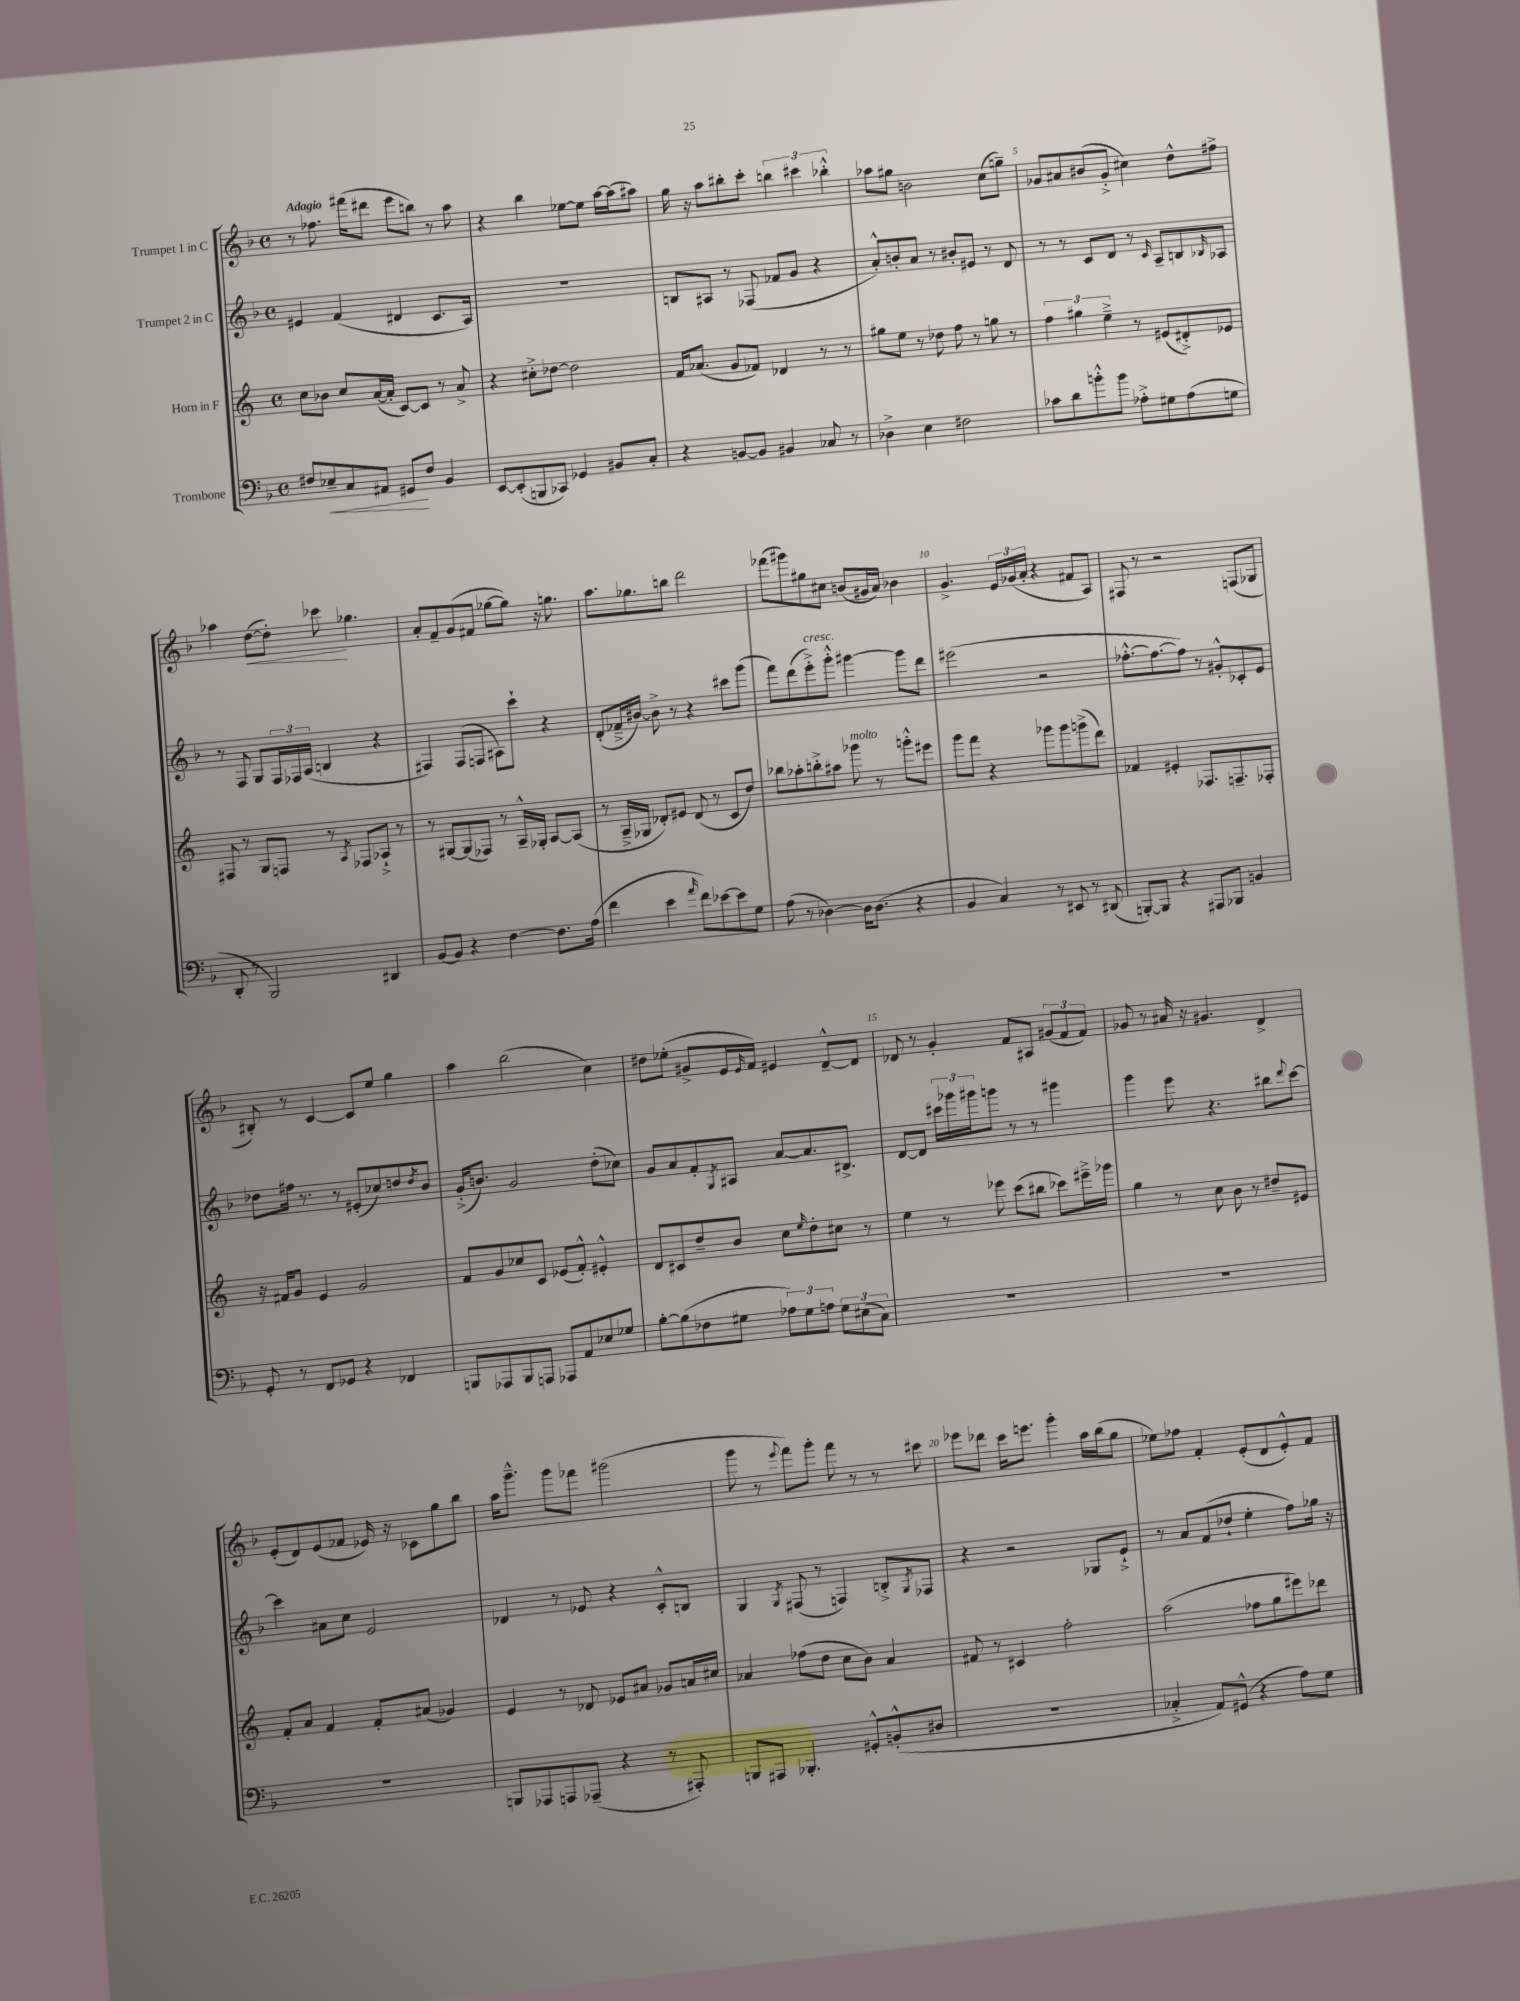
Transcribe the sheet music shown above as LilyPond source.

<<
\new StaffGroup <<
\new Staff = "s0" \with { instrumentName = "Trumpet 1 in C" } {
    \clef treble \key f \major \defaultTimeSignature \time 4/4 \tempo "Adagio"
    r8 fes''8. fis'''16( dis'''8 e'''8 b''8) r8 a''8 |
    r4 bes''4 ees''8~ ees''8 a''16~ a''16( ais''8) |
    g''16 r16 a''8 bis''8-. c'''8-. \tuplet 3/2 { b''4 cis'''4 bes''4-.-^ } |
    aes''8 gis''8 b'2 c''8( g''8--) |
    ges'8 ais'8 bis'8( ges'8-.-> cis''4) d''8-^ fis''8-> |
    aes''4 d''8~\<( d''8-.) ces'''8\! ges''4. |
    a'8-. f'8-- g'8( fis'8 ges''8~ ges''8) r16 g''8. |
    a''8. ges''8. b''8 d'''2 |
    fes'''8( gis'''8) gis''8 cis''8 b'8( gis'16 a'16) bes'4 |
    g'4.-> \tuplet 3/2 { e'16 ges'16( a'16-. } r4 fis'8 a8) |
    fis8 r8 r2 f8( ges8 |
    bis8-.) r8 c'4~ c'8 e''8 g''4 |
    a''4 bes''2( c''4) |
    dis''8 ees''8-.( gis'8-> e'16 \grace { e'16 } f'16) eis'4 d'8~---^ d'8 |
    des'8 r8 g'4-. f'8 ais8 \tuplet 3/2 { gis'8( f'8 f'8) } |
    ges'8 r8 ais'16 r16 gis'4. d'4-> |
    e'8-.( d'8) e'8( fes'8 ees'16) r16 ces'8 g''8 bes''8 |
    a''16 g'''8.---^ g'''8 fes'''8 gis'''2( |
    g'''8 r8 \appoggiatura { e'''8 } f'''8) g'''8-. f'''8 r8 r8 cis'''8 |
    ees'''8 des'''8 c'''16 e'''8. g'''4-. a''16 bes''16( g''8 |
    ees''8) fes''8 f'4-. e'8-.( d'8 e'8-.-^) f'8 \bar "|." |
}
\new Staff = "s1" \with { instrumentName = "Trumpet 2 in C" } {
    \clef treble \key f \major \defaultTimeSignature \time 4/4
    eis'4 f'4( dis'4 c'8. a16) |
    R1 |
    b8 ais8 r8 fes8( fes'8 g'8 r4 |
    a'8-.-^) b'8-. a'8 r8 bis'8-. eis'8 r8 d'8 |
    r8 r8 c'8 d'8 r8 \grace { c'16 } a8-- b8 \grace { bes16 } aes8 |
    r8 f8 g8 \tuplet 3/2 { f16 fes16 a16( } b4 r4 |
    fis4) fis8( f8 ais8) c'''8-! r4 |
    d'8-.( fes'16---> bis'16~) bis'8-> r8 r4 cis'''8 g'''8( |
    f'''8) d'''8( e'''8-.->^\markup { \italic "cresc." }) g'''8-.-^ gis'''4~ gis'''8 d'''8 |
    eis'''2( r2 |
    fes''8.~-.-^ fes''8.~ fes''8) r8 gis'8-.-^ ces'8-. e'8 |
    des''8 fis''16 r8. r8 eis'8-.( ces''8) d''8 \acciaccatura { d''8 } bes'8 |
    g'16-.->( b'8.) g'2 d''8-.( ces''8) |
    g'8 a'8 f'8-. \acciaccatura { g8 } ais8 a'8~ a'8. bis8.-> |
    d'8~ d'8 \tuplet 3/2 { cis'''16 ges'''16 gis'''16 } g'''8 r8 r8 gis'''4 |
    g'''4 e'''8 r4. bis''8 \appoggiatura { d'''8 } c'''8~ |
    c'''4 ais'8 c''8 e'2 |
    des'4 r8 ees'8 r4 c'8-.-^ b8 |
    g4 \acciaccatura { g8 } fis8( r8 f4) b8-.-> \acciaccatura { g8 } fes8 |
    r4 r2 ges8 e'8-!-> |
    r8 a'8 f'8( des''8-! e''4-. f''8) ges''16 r16 \bar "|." |
}
\new Staff = "s2" \with { instrumentName = "Horn in F" } {
    \clef treble \key c \major \defaultTimeSignature \time 4/4
    c''8 bes'8 c''8 a'16~( a'16-. c'8~) c'8 r8 a'8-> |
    r4 cis''8-.-> des''8~ des''2 |
    f'16 aes'8.( g'8 fes'8) des'4 r8 r8 |
    gis''8 e''8 r8 des''8 f''8 r8 g''8 r8 |
    \tuplet 3/2 { f''4 gis''4 e''4---> } r8 eis'8( dis'8-.->) ees'8 |
    fis8 r8 g8 f8 r8 \acciaccatura { a8 } fes8 aes8-!-> r8 |
    r8 gis8~ gis8( fes8) r8 a16---^ ges16-. a8~ a8( |
    r8 a16---> ges16 des'8-.) eis'8 des'8( r8 c'8 d''8) |
    bes''8 aes''8-. b''8-.-> ais''8 ges'''8^\markup { \italic "molto" } r8 g'''8-.-^ eis'''8 |
    g'''8 f'''8 r4 ges'''8 ges'''8 g'''8->( d'''8) |
    fes'4 eis'4-. fes8. f8.-- fes8-. |
    r16 fis'16 g'8 e'4 g'2 |
    f'8 g'8 ces''8 c'8 ees'8( f'8-.-^) eis'4-.-^ |
    d'8 cis'8 d''8-- b'8 c''8 \grace { e''16 } d''8-. cis''8 r8 |
    e''4 r8 ees'''8 c'''8( bis''8 ces'''8) eis'''16---> ges'''16 |
    g''4 r8 c''8 b'8 r8 dis''8-- eis'8 |
    f'8-. a'8 f'4 f'8-. ais'8( ges'4) |
    e'4 r8 des'8 ees'8 ais'8 ges'8 a'16 cis''16 |
    aes'4 fes''8( d''8 c''8 b'8) aes'4 |
    fis'8 r8 cis'4 f''2-. |
    a''2( fes''8 g''8 eis'''8) des'''8 \bar "|." |
}
\new Staff = "s3" \with { instrumentName = "Trombone" } {
    \clef bass \key f \major \defaultTimeSignature \time 4/4
    fis8 ees8--\< c8 ais,8 gis,8\! fis8 bes,4 |
    e,8~ e,8-.( b,,8 ces,8) ges,4 bis,8 c8-. |
    r4 b,8~ b,8 bis,4 ces8 r8 |
    des4-> e4 fis2 |
    ces'8 d'8 b'8-.-^ b'8 aes8-.-> gis8 aes8( g8 |
    d,8-. r8 bes,,2) dis,4 |
    bes,8~ bes,8 r4 f4~ f8. a16( |
    f'4 e'4 \grace { a'16 } f'8) ees'8~ ees'8 g8 |
    a8( r8 des4~) des16 des8.( r4 |
    bes,4 c4) r8 eis,8 r8 dis,8( |
    b,,8~-.) b,,8 r4 ais,,8 bes,,8 b,4 |
    g,8-. r8 f,8 ges,8 r4 fes,4 |
    b,,8 aes,,8 b,,8 a,,8 aes,,8 a,8 ees8 ges8 |
    bes8~-. bes8( fes8 gis8 \tuplet 3/2 { aes8) gis8 a8 } \tuplet 3/2 { gis8 eis8( c8) } |
    R1 |
    R1 |
    R1 |
    b,,8 aes,,8 a,,8 aes,,8--( r4 r8 ais,,8-.) |
    b,,8 ais,,8 bes,,4.-. gis,8-.-^ b,8-.-^( dis8 |
    R1 |
    ces4-.-> a,8) gis,8-^( r4 a8) g8 \bar "|." |
}
>>
>>
\layout { \context { \Score \override BarNumber.break-visibility = ##(#f #t #t) barNumberVisibility = #(every-nth-bar-number-visible 5) } }
